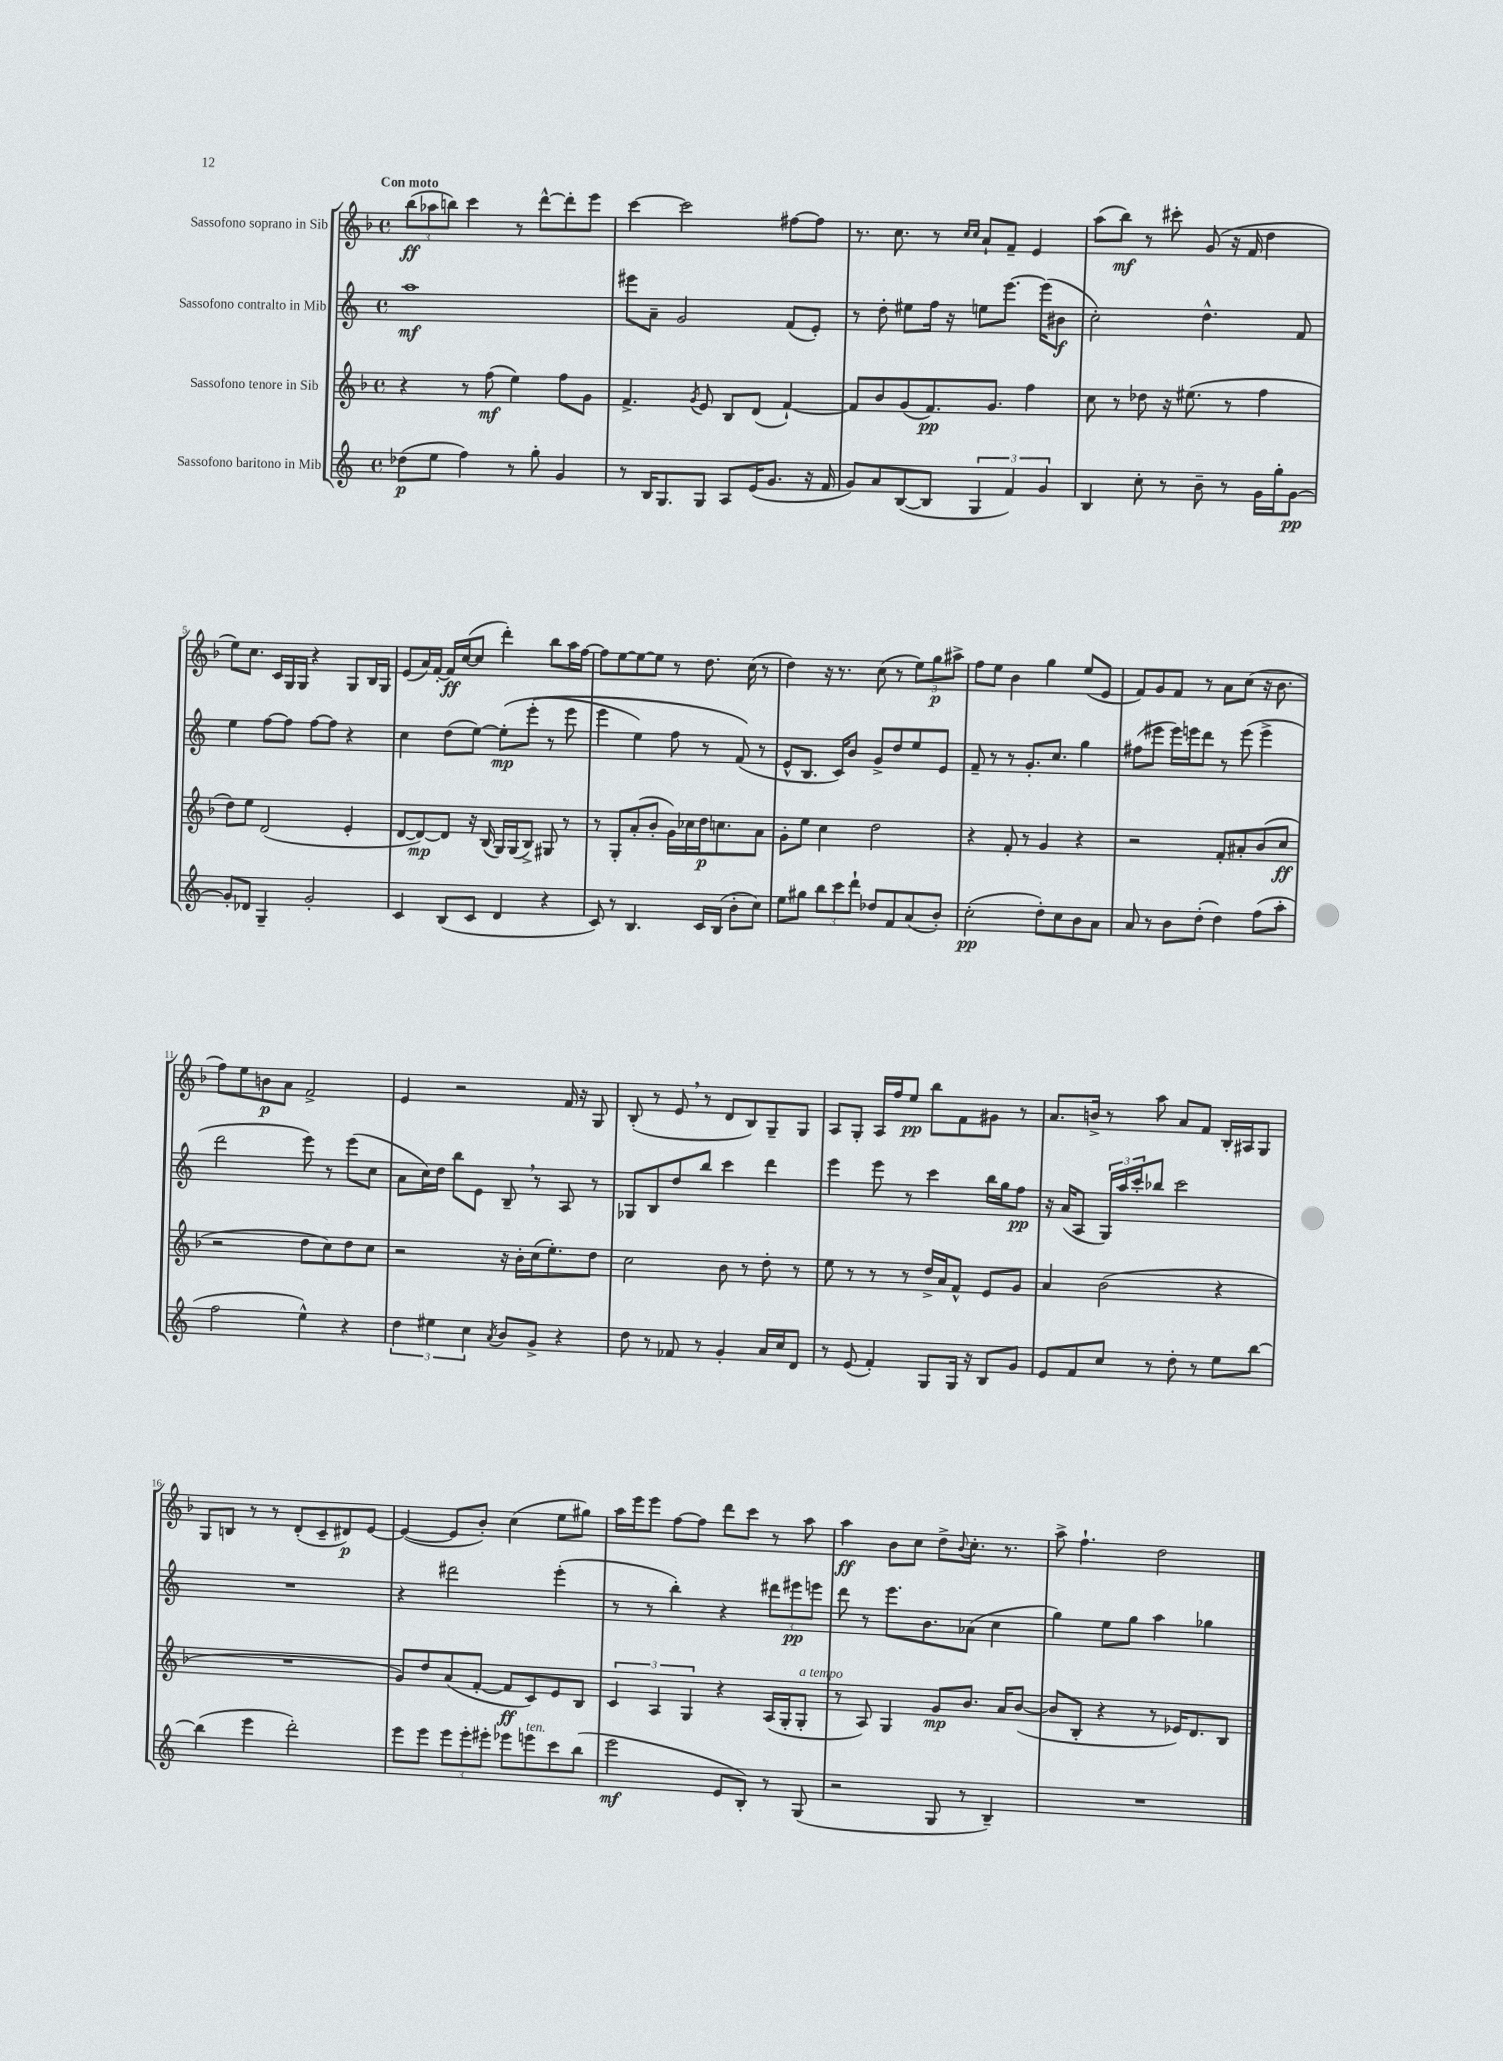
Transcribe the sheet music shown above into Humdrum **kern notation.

**kern	**kern	**kern	**kern
*staff4	*staff3	*staff2	*staff1
*clefG2	*clefG2	*clefG2	*clefG2
*k[]	*k[b-]	*k[]	*k[b-]
*M4/4	*M4/4	*M4/4	*M4/4
*met(c)	*met(c)	*met(c)	*met(c)
(8dd-	4r	1aa	(12bb-
.	.	.	12aa-
8ee	.	.	.
.	.	.	12bb)
4ff)	8r	.	4ccc
.	(8ff	.	.
8r	4ee)	.	8r
8gg'	.	.	[8ddd^^
4g	8ff	.	8ddd']
.	8g	.	8eee
=	=	=	=
8r	4.f^	8eee#	[4ccc
16B	.	8a~	.
8.G	.	.	.
.	.	2g	2ccc]
.	8qg	.	.
8G	8e	.	.
8A	8B-	.	.
(16e	(8d	.	.
8.g	.	.	.
.	[4f`)	(8f	[8ff#
16r	.	8e')	8ff#]
16f	.	.	.
=	=	=	=
8g)	8f]	8r	8.r
8a	8b-	8dd'	.
.	.	.	8.cc
([8B	(8g	8ee#	.
8B]	8.f)	16ff	8r
.	.	16r	.
.	.	.	16qqcc
.	.	.	16qqcc
6G	.	8ee	8a`
.	8.g	.	.
.	.	[8.eee	8f~
6f)	.	.	.
.	4ff	.	4e
.	.	(16eee]	.
6g	.	.	.
.	.	8b#	.
=	=	=	=
4B	8cc	2cc')	(8aa
.	8r	.	8bb-)
8cc'	8dd-	.	8r
8r	16r	.	8ccc#'
.	(8.ee#	.	.
8b~	.	4.dd^^	(8g
8r	8r	.	16r
.	.	.	16f
16g	4ff	.	4dd
16gg'	.	.	.
[8g	.	8f	.
=	=	=	=
8g']	8dd)	4ee	8ee)
8d-	8ee	.	8.cc
4G~	(2d	[8ff	.
.	.	.	16c
.	.	8ff]	16G
.	.	.	16G
2g'	.	[8ff	4r
.	.	8ff]	.
.	4e'	4r	8G
.	.	.	16B-
.	.	.	16G
=	=	=	=
4c	[8d	4cc	(8e
.	8d_)	.	16a)
.	.	.	[16f'
(8B	8d]	(8dd	16f]
.	.	.	([16cc
8c	16r	[8ee)	8cc]
.	(16B-	.	.
4d	16G)	&(8ee']	4ddd')
.	(16G	.	.
.	8B-^)	(8eee'	.
4r	8G#	8r	8bb-
.	8r	8eee	16aa
.	.	.	[16ff
=	=	=	=
8c)	8r	4eee	8ff]
8r	8G'	.	[8ee
4.B	(8a'	4ee)	8ee_
.	8b-'	.	8ee]
.	16g)	8ff	8r
.	16cc-	.	.
16c	16dd	8r	8.dd
(16B	8.cc	.	.
8b'	.	(8f&)	.
.	.	.	(16cc
8cc)	8a	8r	8r
=	=	=	=
8ee	8g'	8e^^	4dd)
8gg#	8ee	8.B	.
12bb	4cc	.	16r
.	.	16c)	8.r
12ccc	.	.	.
.	.	8b	.
12ddd`	.	.	.
8dd-	2dd	8g^	(8cc
8f	.	8dd	8r
(8a	.	8ee	12ee)
.	.	.	12gg
8b')	.	8e	.
.	.	.	12aa#^
=	=	=	=
(2cc'	4r	8f~	8ff
.	.	8r	8ee
.	8f'	8r	4b-
.	8r	8.g'	.
8dd')	4g	.	4gg
.	.	8.cc	.
8cc	.	.	.
8b	4r	4gg	(8ee
8a	.	.	8e
=	=	=	=
8a	2r	(8ff#	8f)
8r	.	8eee#	8g
8b	.	16eee#)	8f
.	.	16eee	.
(8dd'	.	8ddd	8r
4dd)	8f'	8r	8a
.	8a#'	(8eee	(8cc
(8ff	(8b-	4eee^	16r
.	.	.	8.b-
8aa'	8cc	.	.
=	=	=	=
2ff	2r	2ddd	8ff)
.	.	.	8ee
.	.	.	8b
.	.	.	8a
4ee^^)	8dd	8eee)	2f^
.	8cc)	8r	.
4r	8dd	(8eee	.
.	8cc	8cc	.
=	=	=	=
6dd	2r	8a	4e
.	.	16cc)	.
6ee#	.	.	.
.	.	16dd	.
.	.	8bb	2r
6cc	.	.	.
.	.	8e	.
8qa	.	.	.
8b	16r	8B~	.
.	16b-'	.	.
8g^	(16cc	8r	.
.	8.ee')	.	.
4r	.	8A	16f
.	.	.	16r
.	8dd	8r	8G
=	=	=	=
8dd	2cc	8G-	(8B-'
8r	.	8B	8r
8f-	.	8dd	8e
8r	.	8bb	8r
4g'	8b-	4ccc	8d
.	8r	.	8B-)
16a	8dd'	4ddd	8G~
16cc	.	.	.
8d	8r	.	8G
=	=	=	=
8r	8ee	4eee	8A
(8e	8r	.	8G'
4f')	8r	8eee	16A
.	.	.	16ff
.	8r	8r	8ee
8G	16dd^	4ccc	8bb-
.	16a	.	.
16G	8f^^	.	8f
16r	.	.	.
8B	8e	16bb	8g#
.	.	16gg	.
8g	8g	8ff	8r
=	=	=	=
8e	4a	16r	8.a
.	.	(16a	.
8f	.	8A	.
.	.	.	16b^
8cc	(2b-	24G)	8r
.	.	24aa	.
.	.	24ccc'	.
8r	.	8bb-	8aa
8dd'	.	2ccc	8a
8r	.	.	8f
8ee	4r	.	16B-'
.	.	.	16A#
[8bb	.	.	8G
=	=	=	=
(4bb]	1r	1r	8G
.	.	.	8B
4eee	.	.	8r
.	.	.	8r
2ddd')	.	.	(8d'
.	.	.	8c~
.	.	.	8d#)
.	.	.	[8e
=	=	=	=
8eee	8g)	4r	(4e_
8eee	8dd	.	.
12eee	(8a	2ddd#	8e]
12eee'	.	.	.
.	[8f'	.	8b-')
12eee#'	.	.	.
8eee-	8f]	.	(4cc
8eee	8c)	.	.
8ccc	8e	(4eee'	8ee
(8bb	8B-	.	8gg#)
=	=	=	=
2eee	6c	8r	16aa
.	.	.	16eee
.	.	8r	8eee
.	6A	.	.
.	.	4bb')	[8ff
.	6G	.	.
.	.	.	8ff]
8e	4r	4r	8ddd
8B')	.	.	8ccc
8r	(16A	12ddd#	8r
.	16G'	.	.
.	.	12eee#	.
(8G	8G'	.	8aa
.	.	12eee	.
=	=	=	=
2r	8r	8ddd	4aa
.	8A)	8r	.
.	4G	8.eee	8b-
.	.	.	8cc
.	.	8.b	.
8G	8g	.	8dd^
.	.	.	8qqb-
8r	8.b-	(8a-	8.cc'
4B~)	.	4cc	.
.	16a	.	8.r
.	([8b-	.	.
=	=	=	=
1r	8b-]	4gg)	8aa^
.	8B-'	.	4.ff`
.	4r	8ee	.
.	.	8gg	.
.	8r	4aa	2dd
.	16e-)	.	.
.	8.d	.	.
.	.	4gg-	.
.	8B-	.	.
==	==	==	==
*-	*-	*-	*-
